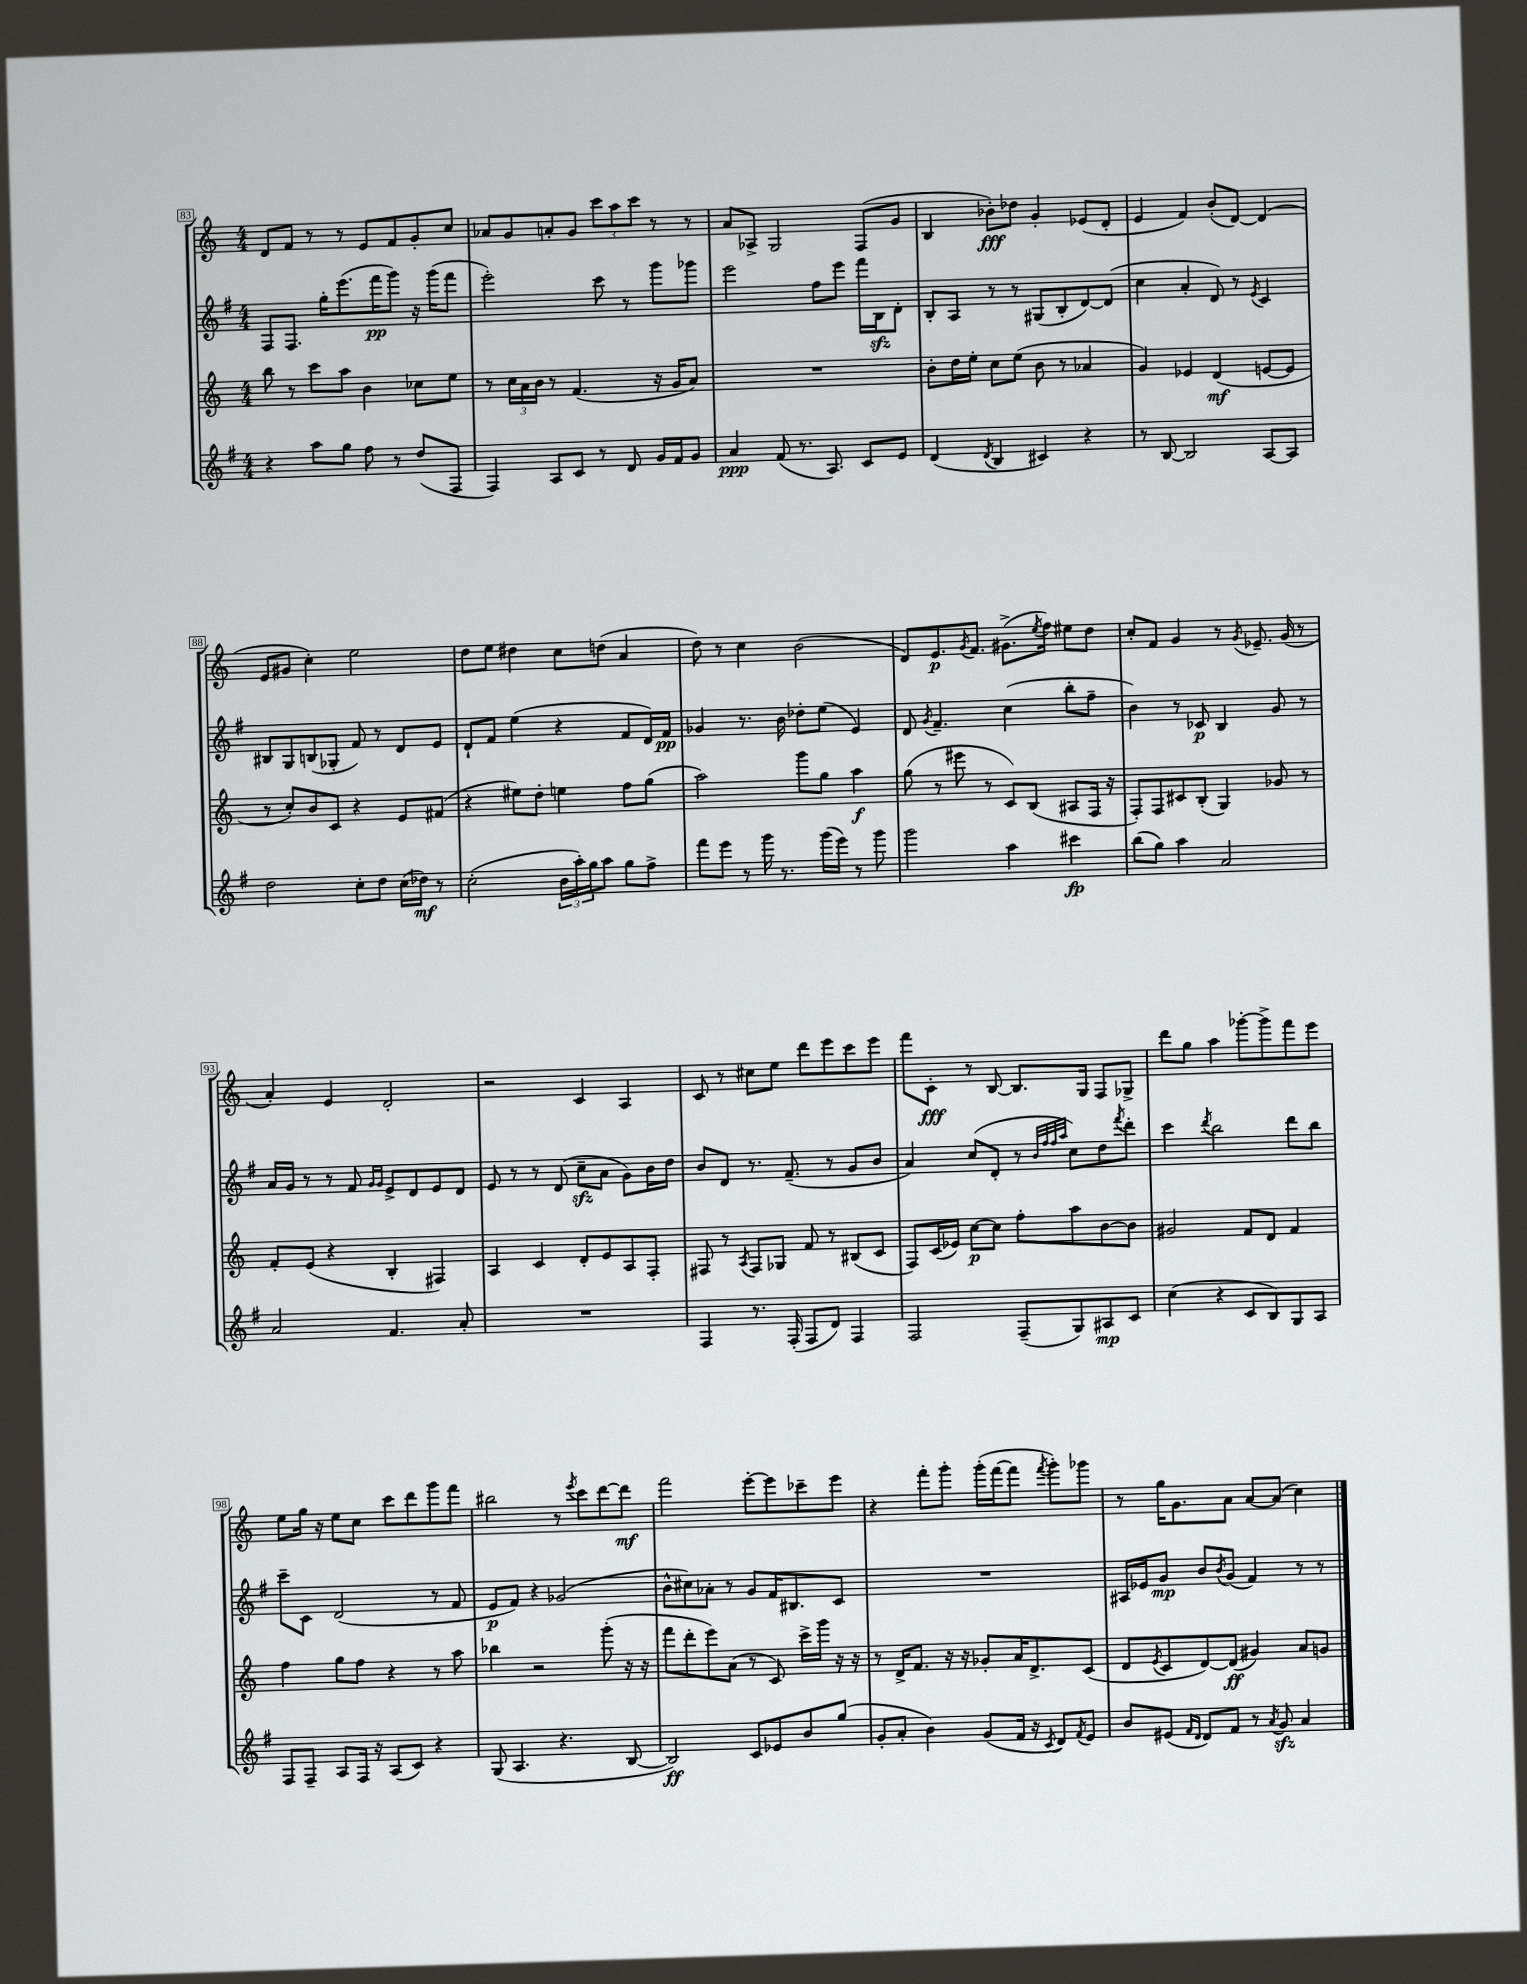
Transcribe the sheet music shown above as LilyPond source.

<<
\new StaffGroup <<
\new Staff = "s0" {
    \clef treble \key c \major \numericTimeSignature \time 4/4
    d'8 f'8 r8 r8 e'8 f'8 g'8-. c''8 |
    aes'8 g'8 a'8-. g'8 \tuplet 3/2 { c'''8 a''8 c'''8 } r8 r8 |
    a'8 aes8-> g2 f8( g'8 |
    b4 bes'8-.\fff) des''8 g'4-. ees'8( d'8-. |
    e'4 f'4) b'8-.( d'8~) d'4( |
    e'8 gis'8 c''4-.) e''2 |
    d''8 e''8 dis''4 c''8 d''8( a'4 |
    d''8) r8 c''4 b'2( |
    d'8) e'8.\p \acciaccatura { g'8 } f'8. gis'8.->( \acciaccatura { e''8 } f''16) eis''8 d''8 |
    c''8-. f'8 g'4 r8 \acciaccatura { g'8 } ees'8.-- g'16( r8 |
    a'4-.) e'4 d'2-. |
    r2 c'4 a4 |
    c'8 r8 cis''8 e''8 d'''8 e'''8 c'''8 e'''8 |
    f'''8 c'8-.\fff r8 b8~ b8. g16 f8 ges8-> |
    d'''8 g''8 a''4 ges'''8~-. ges'''8-> f'''8 e'''8 |
    e''8 g''16 r16 e''8 c''8 c'''8 d'''8 g'''8 f'''8 |
    bis''2 r8 \acciaccatura { e'''8 } c'''8 d'''8~ d'''8\mf |
    f'''2 e'''8~-. e'''8 ces'''8-- e'''8 |
    r4 f'''8-. g'''8-. g'''16-.( f'''16~ f'''8 \acciaccatura { f'''8 } g'''8-.) ges'''8 |
    r8 g''16 g'8. a'8 a'8~ a'8( c''4) \bar "|." |
}
\new Staff = "s1" {
    \clef treble \key g \major \numericTimeSignature \time 4/4
    fis8 fis8. g''16-. e'''8.( fis'''16\pp g'''8) r16 g'''16( fis'''8 |
    e'''2-.) c'''8 r8 g'''8 ges'''8 |
    e'''2 fis''8 e'''8 fis'''16 b16\sfz d'8-. |
    b8-. a8 r8 r8 gis8( b8-. d'8~) d'8( |
    c''4 a'4-. d'8) r8 \acciaccatura { e'8 } c'4 |
    bis8 g8 b8( ges8-. fis'8) r8 d'8 e'8 |
    d'8-! fis'8 e''4( r4 fis'8 d'16) fis'16\pp |
    ges'4 r8. b'16 des''8-. e''8( e'4) |
    d'8 \acciaccatura { g'8 } fis'4.-- c''4( b''8-. fis''8-- |
    b'4) r8 ces'8\p b4 g'8 r8 |
    a'16 g'16 r8 r8 fis'8 \grace { g'16 g'16 } e'8-> d'8 e'8 d'8 |
    e'8 r8 r8 d'8( c''8--\sfz a'8 g'8) b'16 d''16 |
    b'8 d'8 r8. fis'8.--( r8 g'8 b'8 |
    a'4) c''8( d'8-. r8 \grace { b'32 fis''32 fis''32 a''32 } c''8) d''8 \acciaccatura { fis'''8 } d'''8-. |
    c'''4 \acciaccatura { d'''8 } b''2 d'''8 b''8 |
    c'''8-- c'8 d'2( r8 fis'8 |
    e'8\p fis'8) r4 ges'2( |
    b'8-^ cis''8) aes'8-. r8 g'8 fis'16 bis8. c'8 |
    R1 |
    ais16 ees'16 g'8\mp b'8 \acciaccatura { b'8 } g'8( fis'4) r8 r8 \bar "|." |
}
\new Staff = "s2" {
    \clef treble \key c \major \numericTimeSignature \time 4/4
    b''8 r8 c'''8 a''8 b'4 ces''8 e''8 |
    r8 \tuplet 3/2 { c''16 a'16 b'16 } r8 f'4.( r16 g'16 a'8) |
    R1 |
    b'8-. d''16 e''16-. c''8 e''8( b'8 r8 aes'4 |
    g'4) ees'4 d'4\mf( e'8~ e'8 |
    r8 c''8-.) b'8 c'8 r4 e'8 fis'8( |
    r4 eis''8) d''8-. e''4 f''8 g''8( |
    a''2) g'''8 g''8 a''4\f |
    g''8( r8 eis'''8 r8 c'8) b8( ais8 f16 r16 |
    f8-.) f8 cis'8 b8-.( g4) ges'8 r8 |
    f'8-. e'8( r4 b4-. fis4) |
    a4 c'4 d'8-. e'8 a8 f8-. |
    fis8 r8 \acciaccatura { a8 } fis8 ges8 f'8 r8 bis8( c'8 |
    f8) c'16( ees'16) c''8~\p c''8 f''8-. a''8 b'8~ b'8 |
    gis'2 f'8 d'8 f'4 |
    f''4 g''8 f''8 r4 r8 a''8 |
    bes''4 r2 g'''8-.( r16 r16 |
    f'''8 d'''8-. e'''8) a'8( r8 c'8) c'''16-> g'''16 r16 r16 |
    r8 d'16-> f'8. r16 r16 ges'8-. a'16 d'8.-> c'8( |
    d'8 \acciaccatura { e'8 } c'8 d'8~) d'8\ff( gis'4) a'8 g'8 \bar "|." |
}
\new Staff = "s3" {
    \clef treble \key g \major \numericTimeSignature \time 4/4
    r4 a''8 g''8 fis''8 r8 d''8( fis8 |
    fis4) a8 c'8 r8 d'8 g'16 fis'16 g'8 |
    a'4\ppp fis'8( r8. a8.) c'8 e'8 |
    d'4( \acciaccatura { d'8 } b4 cis'4) r4 |
    r8 b8~ b2 a8~ a8 |
    d''2 c''8-. d''8 c''16( des''16\mf) r8 |
    c''2-.( \tuplet 3/2 { b'16 a''16-.) g''16 } a''8 g''8 fis''8-> |
    fis'''8 e'''8 r8 g'''16 r8. g'''16( e'''16) r8 g'''8 |
    g'''2 a''4 cis'''4\fp |
    b''8( g''8) a''4 a'2 |
    a'2 fis'4. a'8-. |
    R1 |
    fis4 r8. fis16-.( fis8 d'8) fis4 |
    fis2 fis8--( g8) ais8\mp c'8 |
    c''4( r4 c'8 b8) g8 a8 |
    fis8 fis8-- a8 fis16 r16 a8( c'8) r4 |
    g8( a4. r4. b8~ |
    b2\ff) c'8 ees'8 b'8 g''8( |
    g'8-. a'8-. b'4) g'8( fis'16 r16 \acciaccatura { c'8 } d'8) \acciaccatura { fis'8 } e'8 |
    b'8 eis'8( \grace { fis'16 d'16 } d'8) fis'8 r8 \acciaccatura { a'8 } g'8\sfz a'4 \bar "|." |
}
>>
>>
\layout { \context { \Score currentBarNumber = #83 \override BarNumber.stencil = #(make-stencil-boxer 0.1 0.3 ly:text-interface::print) } }
